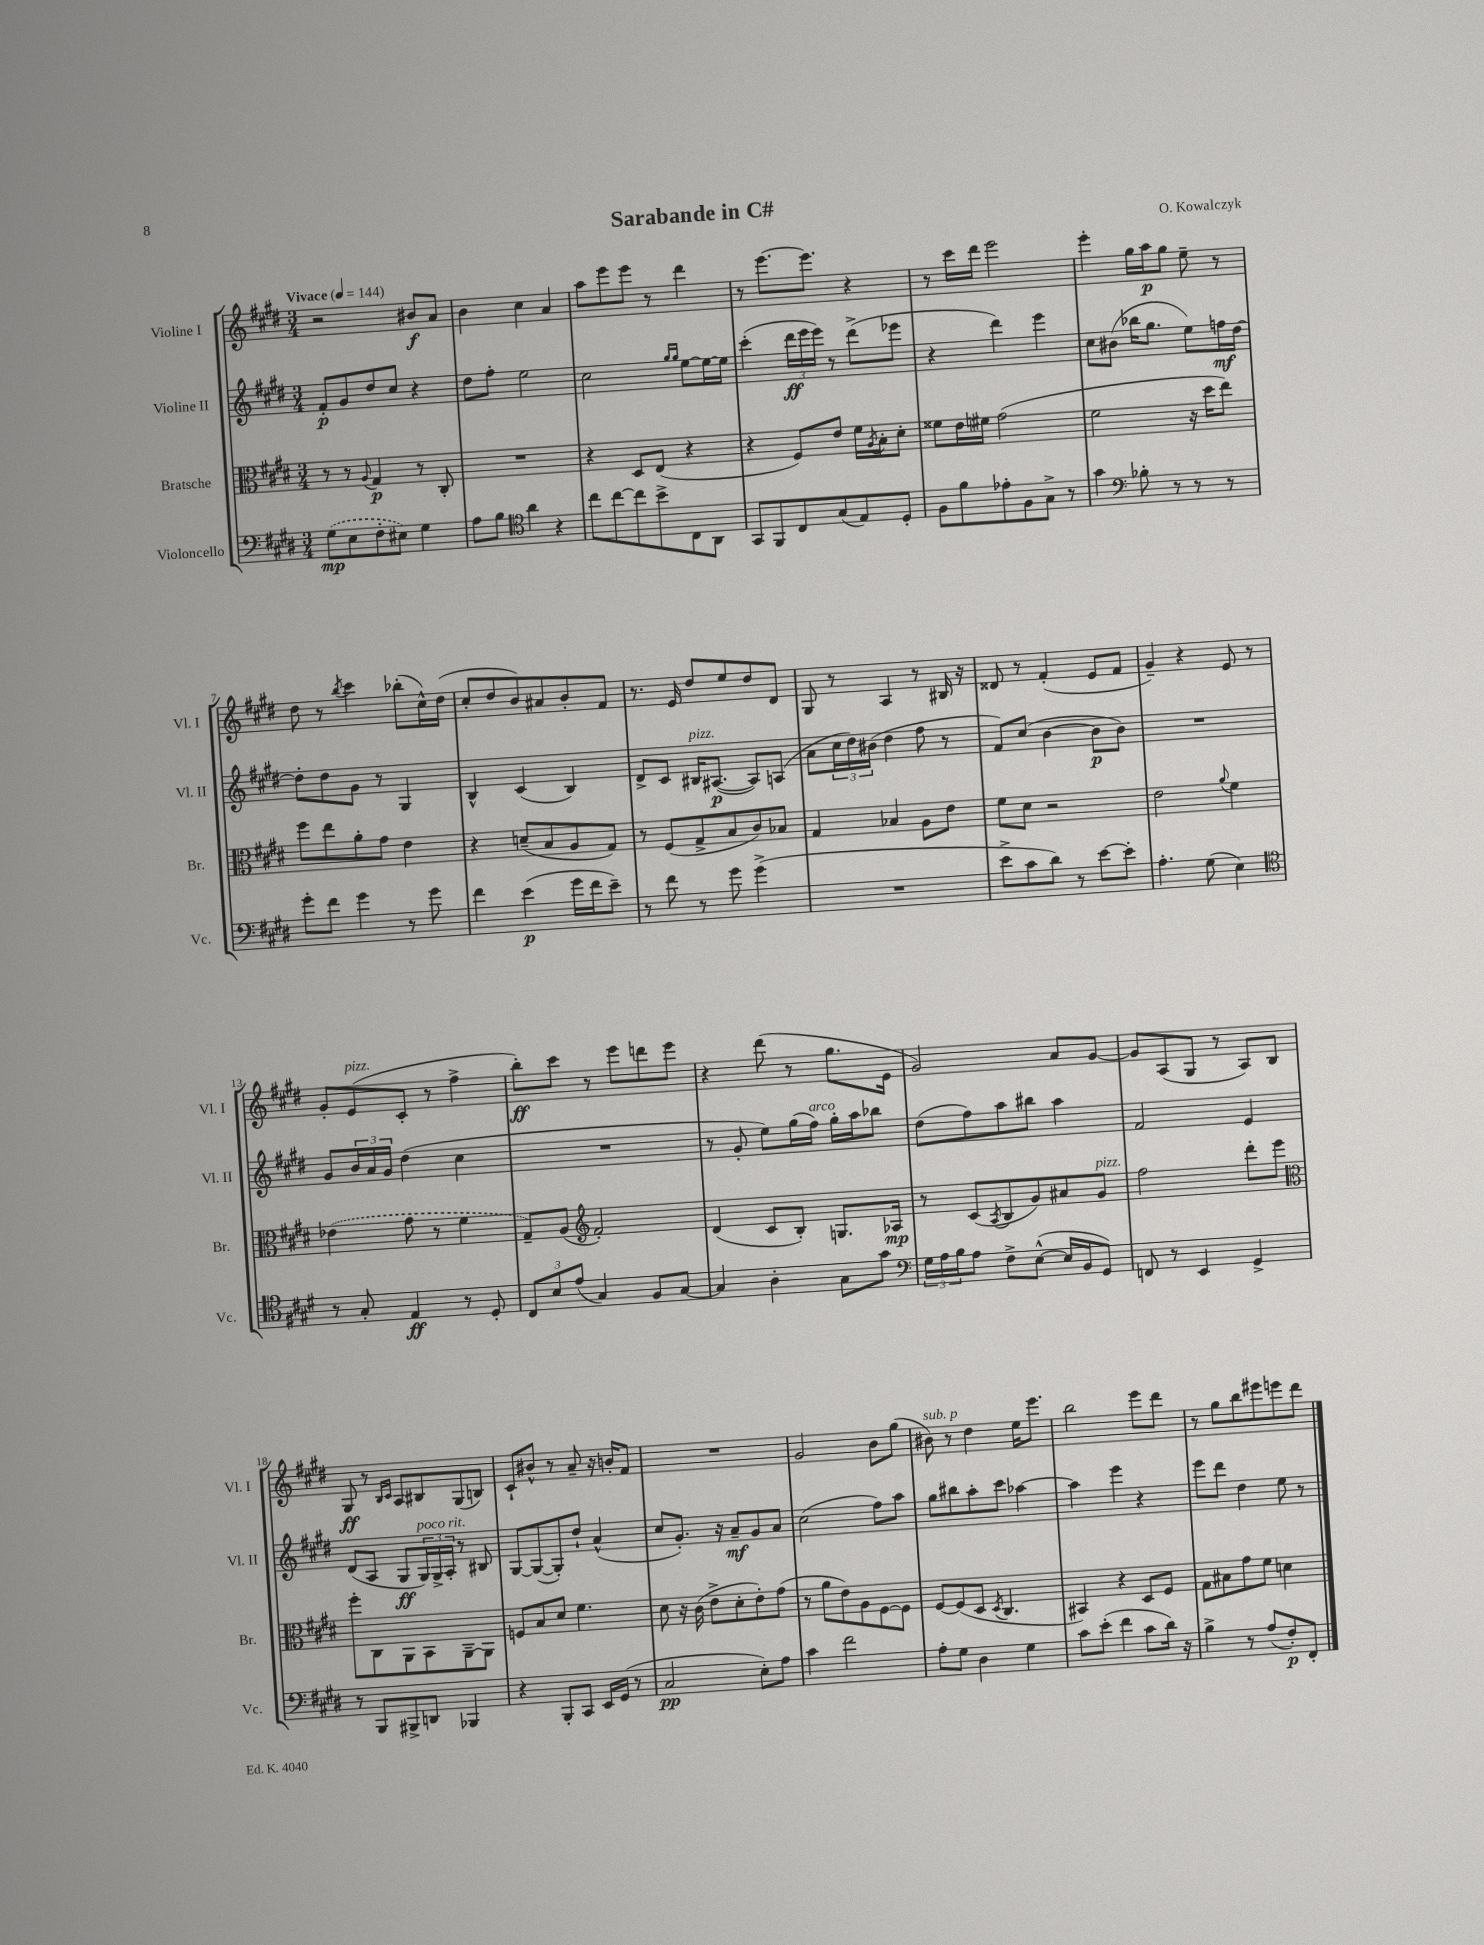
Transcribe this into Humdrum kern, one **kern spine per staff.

**kern	**dynam	**kern	**dynam	**kern	**dynam	**kern	**dynam
*part4	*part4	*part3	*part3	*part2	*part2	*part1	*part1
*staff4	*staff4	*staff3	*staff3	*staff2	*staff2	*staff1	*staff1
*I"Violoncello	*	*I"Bratsche	*	*I"Violine II	*	*I"Violine I	*
*I'Vc.	*	*I'Br.	*	*I'Vl. II	*	*I'Vl. I	*
*clefF4	*	*clefC3	*	*clefG2	*	*clefG2	*
*k[f#c#g#d#]	*	*k[f#c#g#d#]	*	*k[f#c#g#d#]	*	*k[f#c#g#d#]	*
*M3/4	*	*M3/4	*	*M3/4	*	*M3/4	*
*MM144	*	*MM144	*	*MM144	*	*MM144	*
=1	=1	=1	=1	=1	=1	=1	=1
!	!	!	!	!	!	!LO:TX:a:B:t=Vivace	!
(8G#\L	mp	8r	.	8f#'/L	p	2r	.
8E\	.	8r	.	8g#/	.	.	.
.	.	8qqA/	.	.	.	.	.
8F#'\	.	4G#/	p	8dd#/	.	.	.
8E#X\J)	.	.	.	8cc#/J	.	.	.
4G#\	.	8r	.	4r	.	8b#X/L	f
.	.	8C#'/	.	.	.	8a/J	.
=2	=2	=2	=2	=2	=2	=2	=2
8A\L	.	2.r	.	8dd#\L	.	4b\	.
8B\J	.	.	.	8ff#'\J	.	.	.
*clefC4	*	*	*	*	*	*	*
4a\	.	.	.	2ee\	.	4cc#\	.
4r	.	.	.	.	.	4a/	.
=3	=3	=3	=3	=3	=3	=3	=3
8cc#\L	.	4r	.	2cc#\	.	8aa\L	.
[8cc#\	.	.	.	.	.	8eee\	.
8cc#\]	.	8D#/L	.	.	.	8eee\J	.
8b^\	.	(8E/J	.	.	.	8r	.
.	.	.	.	16qqgg#/LL	.	.	.
.	.	.	.	16qqgg#/JJ	.	.	.
8C#\	.	4r	.	[8ee\L	.	4ddd#\	.
8AA\J	.	.	.	16ee\L_	.	.	.
.	.	.	.	16ee\JJ]	.	.	.
=4	=4	=4	=4	=4	=4	=4	=4
8GG#/L	.	4r	.	(4ccc#'\	.	8r	.
8FF#/	.	.	.	.	.	[8.eee\L	.
8C#/	.	8F#/L)	.	24ddd#\LL	ff	.	.
.	.	.	.	24eee\	.	.	.
.	.	.	.	.	.	8.eee\J]	.
.	.	.	.	24eee\JJ)	.	.	.
(8G#/	.	8e/J	.	8r	.	.	.
8E/)	.	16f#\LL	.	(8ddd#^\L	.	4r	.
.	.	8qA/	.	.	.	.	.
.	.	16B'\J	.	.	.	.	.
8D#'/J	.	8d#'\J	.	8eee-X\J	.	.	.
=5	=5	=5	=5	=5	=5	=5	=5
8F#\L	.	8f##X\L	.	4r	.	8r	.
8f#\	.	16e\L	.	.	.	16ccc#\LL	.
.	.	16f#X\JJ	.	.	.	16ddd#\JJ	.
8e-X'\	.	(2g#\	.	4ddd#\)	.	2eee\	.
8F#\	.	.	.	.	.	.	.
8G#^\J	.	.	.	4eee\	.	.	.
8r	.	.	.	.	.	.	.
=6	=6	=6	=6	=6	=6	=6	=6
4g#\	.	2f#\	.	8cc#\L	.	4eee'\	.
.	.	.	.	(8b#X\J	.	.	.
*clefF4	*	*	*	*	*	*	*
8B-X'\	.	.	.	16bb-X\KL	.	16gg#\LL	.
.	.	.	.	8.gg#\J	.	16aa\J	p
8r	.	.	.	.	.	8gg#\J	.
8r	.	16r	.	8ee\L)	.	8ee~\	.
.	.	16dd#\KL	.	.	.	.	.
8r	.	8ee\J)	.	16ffn\L	mf	8r	.
.	.	.	.	[16dd#\JJ	.	.	.
!!LO:LB:g=z
=7	=7	=7	=7	=7	=7	=7	=7
8g#'\L	.	8ff#\L	.	8dd#'\L]	.	8dd#\	.
8f#\J	.	8ee\	.	8dd#\	.	8r	.
.	.	.	.	.	.	8qbb/	.
4g#\	.	8a'\	.	8g#\J	.	4ccc#\	.
.	.	8g#\J	.	8r	.	.	.
8r	.	4e\	.	4G#/	.	(8bb-X'\L	.
8g#\	.	.	.	.	.	16cc#^^\L)	.
.	.	.	.	.	.	(16dd#\JJ	.
=8	=8	=8	=8	=8	=8	=8	=8
4f#\	.	4r	.	4B^^/	.	8cc#'/L	.
.	.	.	.	.	.	8dd#/	.
(4e\	p	(8dn~/L	.	(4c#/	.	8b/)	.
.	.	8B/	.	.	.	8a#X/	.
16g#\LL	.	8A/	.	4B/)	.	8b'/	.
16f#\J	.	.	.	.	.	.	.
8e~\J)	.	8G#/J)	.	.	.	8f#/J	.
=9	=9	=9	=9	=9	=9	=9	=9
8r	.	8r	.	8d#^/L	.	8.r	.
8f#\	.	(8F#/L	.	8c#/J	.	.	.
.	.	.	.	.	.	16e/	.
!	!	!	!	!LO:TX:a:i:t=pizz.	!	!	!
8r	.	8G#^/	.	16B#X/KL	.	8dd#/L	.
.	.	.	.	([8.A#X/J	p	.	.
8g#\	.	8B/	.	.	.	8ee/	.
(4g#^\	.	8c#/)	.	8A#/L])	.	8dd#/	.
.	.	8B-X/J	.	(8An/J	.	8d#/J	.
=10	=10	=10	=10	=10	=10	=10	=10
2.r	.	4G#/	.	8a\L	.	8G#/	.
.	.	.	.	24cc#\L	.	8r	.
.	.	.	.	24dd#\)	.	.	.
.	.	.	.	(24b#X\JJ	.	.	.
.	.	4B-X/	.	4dd#\	.	4A/	.
.	.	8A\L	.	8ff#\	.	8r	.
.	.	8e\J	.	8r	.	16B#X/	.
.	.	.	.	.	.	16r	.
=11	=11	=11	=11	=11	=11	=11	=11
8e^\L	.	8f#\L	.	8f#/L)	.	8d##X/	.
8c#\	.	8d#\J	.	(8cc#/J	.	8r	.
8d#\J)	.	2r	.	[4b\	.	(4f#'/	.
8r	.	.	.	.	.	.	.
[8e\L	.	.	.	8b\L]	p	8e/L	.
8e'\J]	.	.	.	8b\J)	.	8f#/J	.
=12	=12	=12	=12	=12	=12	=12	=12
4.A'\	.	2e\	.	2.r	.	4g#~/)	.
.	.	.	.	.	.	4r	.
(8G#\	.	.	.	.	.	.	.
.	.	8qqa/	.	.	.	.	.
4E\)	.	4f#\	.	.	.	8e/	.
.	.	.	.	.	.	8r	.
!!LO:LB:g=z
=13	=13	=13	=13	=13	=13	=13	=13
*clefC4	*	*	*	*	*	*	*
8r	.	(4e-X\	.	8g#/L	.	8g#'/L	.
!	!	!	!	!	!	!LO:TX:a:i:t=pizz.	!
8G#'/	.	.	.	24b/L	.	(8e/	.
.	.	.	.	24a/	.	.	.
.	.	.	.	24g#/JJ	.	.	.
4E/	ff	8g#\	.	(4dd#\	.	8c#'/J	.
.	.	8r	.	.	.	8r	.
8r	.	4f#\	.	4cc#\	.	4ff#^\	.
8D#'/	.	.	.	.	.	.	.
=14	=14	=14	=14	=14	=14	=14	=14
12C#/L	.	8G#~/L)	.	2.r	.	8bb'\L)	ff
12B/	.	.	.	.	.	.	.
.	.	(8A/J	.	.	.	8ccc#\J	.
(12e/J	.	.	.	.	.	.	.
*	*	*clefG2	*	*	*	*	*
4G#/)	.	2f#'/)	.	.	.	8r	.
.	.	.	.	.	.	8eee\L	.
8F#/L	.	.	.	.	.	8dddn\	.
[8G#/J	.	.	.	.	.	8eee\J	.
=15	=15	=15	=15	=15	=15	=15	=15
4G#/]	.	(4d#/	.	8r	.	4r	.
.	.	.	.	8g#'/	.	.	.
4A'\	.	8c#/L	.	8ee\L)	.	(8ddd#\	.
.	.	8B'/J)	.	(16gg#\L	.	8r	.
!	!	!	!	!LO:TX:a:i:t=arco	!	!	!
.	.	.	.	16ff#\JJ)	.	.	.
8G#\L	.	8.Gn/L	.	16gg#'\LL	.	8.gg#\L	.
.	.	.	.	16aa\J	.	.	.
8g#\J	.	.	.	8bb-X\J	.	.	.
.	.	16A-X/Jk	mp	.	.	16e\Jk	.
=16	=16	=16	=16	=16	=16	=16	=16
*clefF4	*	*	*	*	*	*	*
24G#\LL	.	8r	.	(8dd#\L	.	2g#/)	.
24A\	.	.	.	.	.	.	.
24B\J	.	.	.	.	.	.	.
8A\J	.	(8c#/L	.	8ff#\)	.	.	.
.	.	8qA/	.	.	.	.	.
8F#^\L	.	8B/	.	8aa\	.	.	.
([8E^^\J	.	8g#/)	.	8bb#X\J	.	.	.
16E/LL]	.	8a#X/	.	4aa\	.	8a/L	.
16BB/J	.	.	.	.	.	.	.
!	!	!LO:TX:a:i:t=pizz.	!	!	!	!	!
8GG#/J)	.	8g#/J	.	.	.	[8g#/J	.
=17	=17	=17	=17	=17	=17	=17	=17
8FFn/	.	2ff#\	.	2f#/	.	8g#/L]	.
8r	.	.	.	.	.	(8A/	.
4EE/	.	.	.	.	.	8G#/J	.
.	.	.	.	.	.	8r	.
4GG#^/	.	8ddd#'\L	.	4e/	.	8A/L)	.
.	.	8eee\J	.	.	.	8B/J	.
!!LO:LB:g=z
=18	=18	=18	=18	=18	=18	=18	=18
*	*	*clefC3	*	*	*	*	*
8r	.	8ff#'\L	.	(8d#/L	.	8G#/	ff
8BBB/L	.	8C#\	.	8A/J	.	8r	.
.	.	.	.	.	.	16qqB/LL	.
.	.	.	.	.	.	16qqc#/JJ	.
8BBB#X^/	.	8AA\	.	8G#/L	ff	8A/L	.
!	!	!	!	!LO:TX:a:i:t=poco rit.	!	!	!
8DDn/J	.	8BB\	.	24G#/L)	.	8B#X/	.
.	.	.	.	24G#^/	.	.	.
.	.	.	.	24A'/JJ	.	.	.
4BBB-X/	.	[8AA~\	.	8r	.	(8G#/	.
.	.	8AA\J]	.	8B#X/	.	8Bn/J)	.
=19	=19	=19	=19	=19	=19	=19	=19
4r	.	8Fn/L	.	[8G#/L	.	8c#`/L	.
.	.	8B/	.	(8G#/_	.	8b#X^^/J	.
8BBB'/L	.	8d#/J	.	8G#'/])	.	8r	.
8CC#/J	.	4.f#\	.	8dd#`/J	.	8a~/	.
16EE/LL	.	.	.	(4a^^/	.	16r	.
(16GG#/JJ	.	.	.	.	.	16bn'/KL	.
8r	.	.	.	.	.	8f#/J	.
=20	=20	=20	=20	=20	=20	=20	=20
2C#/	pp	8d#\	.	8cc#/L	.	2.r	.
.	.	16r	.	8.g#'/J)	.	.	.
.	.	(16c#\	.	.	.	.	.
.	.	8e^\L	.	.	.	.	.
.	.	.	.	16r	.	.	.
.	.	8d#'\	.	8a~/L	mf	.	.
8E'\L)	.	8e'\)	.	8g#/	.	.	.
8A\J	.	(8g#\J	.	8a/J	.	.	.
=21	=21	=21	=21	=21	=21	=21	=21
4c#\	.	8r	.	(2cc#\	.	2g#/	.
.	.	8a\L	.	.	.	.	.
2f#\	.	8e\)	.	.	.	.	.
.	.	8A\	.	.	.	.	.
.	.	[8F#\	.	8ff#\L)	.	8b\L	.
.	.	8F#\J]	.	8aa\J	.	(8gg#\J	.
=22	=22	=22	=22	=22	=22	=22	=22
!	!	!	!	!	!	!LO:TX:a:i:t=sub. p	!
8A'\L	.	[8F#/L	.	8gg#\L	.	8b#X\)	.
8G#\J	.	(8F#/]	.	8bb#X\	.	8r	.
4D#\	.	8D#/J	.	8aa'\	.	4dd#\	.
.	.	8qD#/	.	.	.	.	.
.	.	4.C#/	.	8ccc#\J	.	.	.
4G#\	.	.	.	[4aa-X\	.	16ee\KL	.
.	.	.	.	.	.	8.eee\J	.
=23	=23	=23	=23	=23	=23	=23	=23
8c#\L	.	4BB#X/)	.	4aa-\]	.	2bb\	.
(8e'\J	.	.	.	.	.	.	.
4f#\	.	4r	.	4eee\	.	.	.
8c#\L	.	8D#/L	.	4r	.	8eee\L	.
16d#\Jk)	.	8F#/J	.	.	.	8ddd#\J	.
16r	.	.	.	.	.	.	.
=24	=24	=24	=24	=24	=24	=24	=24
4B^\	.	8G#\L	.	8eee\L	.	8r	.
.	.	8B#X\	.	8ddd#\J	.	8gg#\L	.
8r	.	8g#\	.	4dd#\	.	8bb\	.
(8A/L	.	8f#\J	.	.	.	8eee#X\	.
8F#'/)	p	4dn\	.	8ee\	.	8eeen\	.
8FF#'/J	.	.	.	8r	.	8ddd#\J	.
==	==	==	==	==	==	==	==
*-	*-	*-	*-	*-	*-	*-	*-
